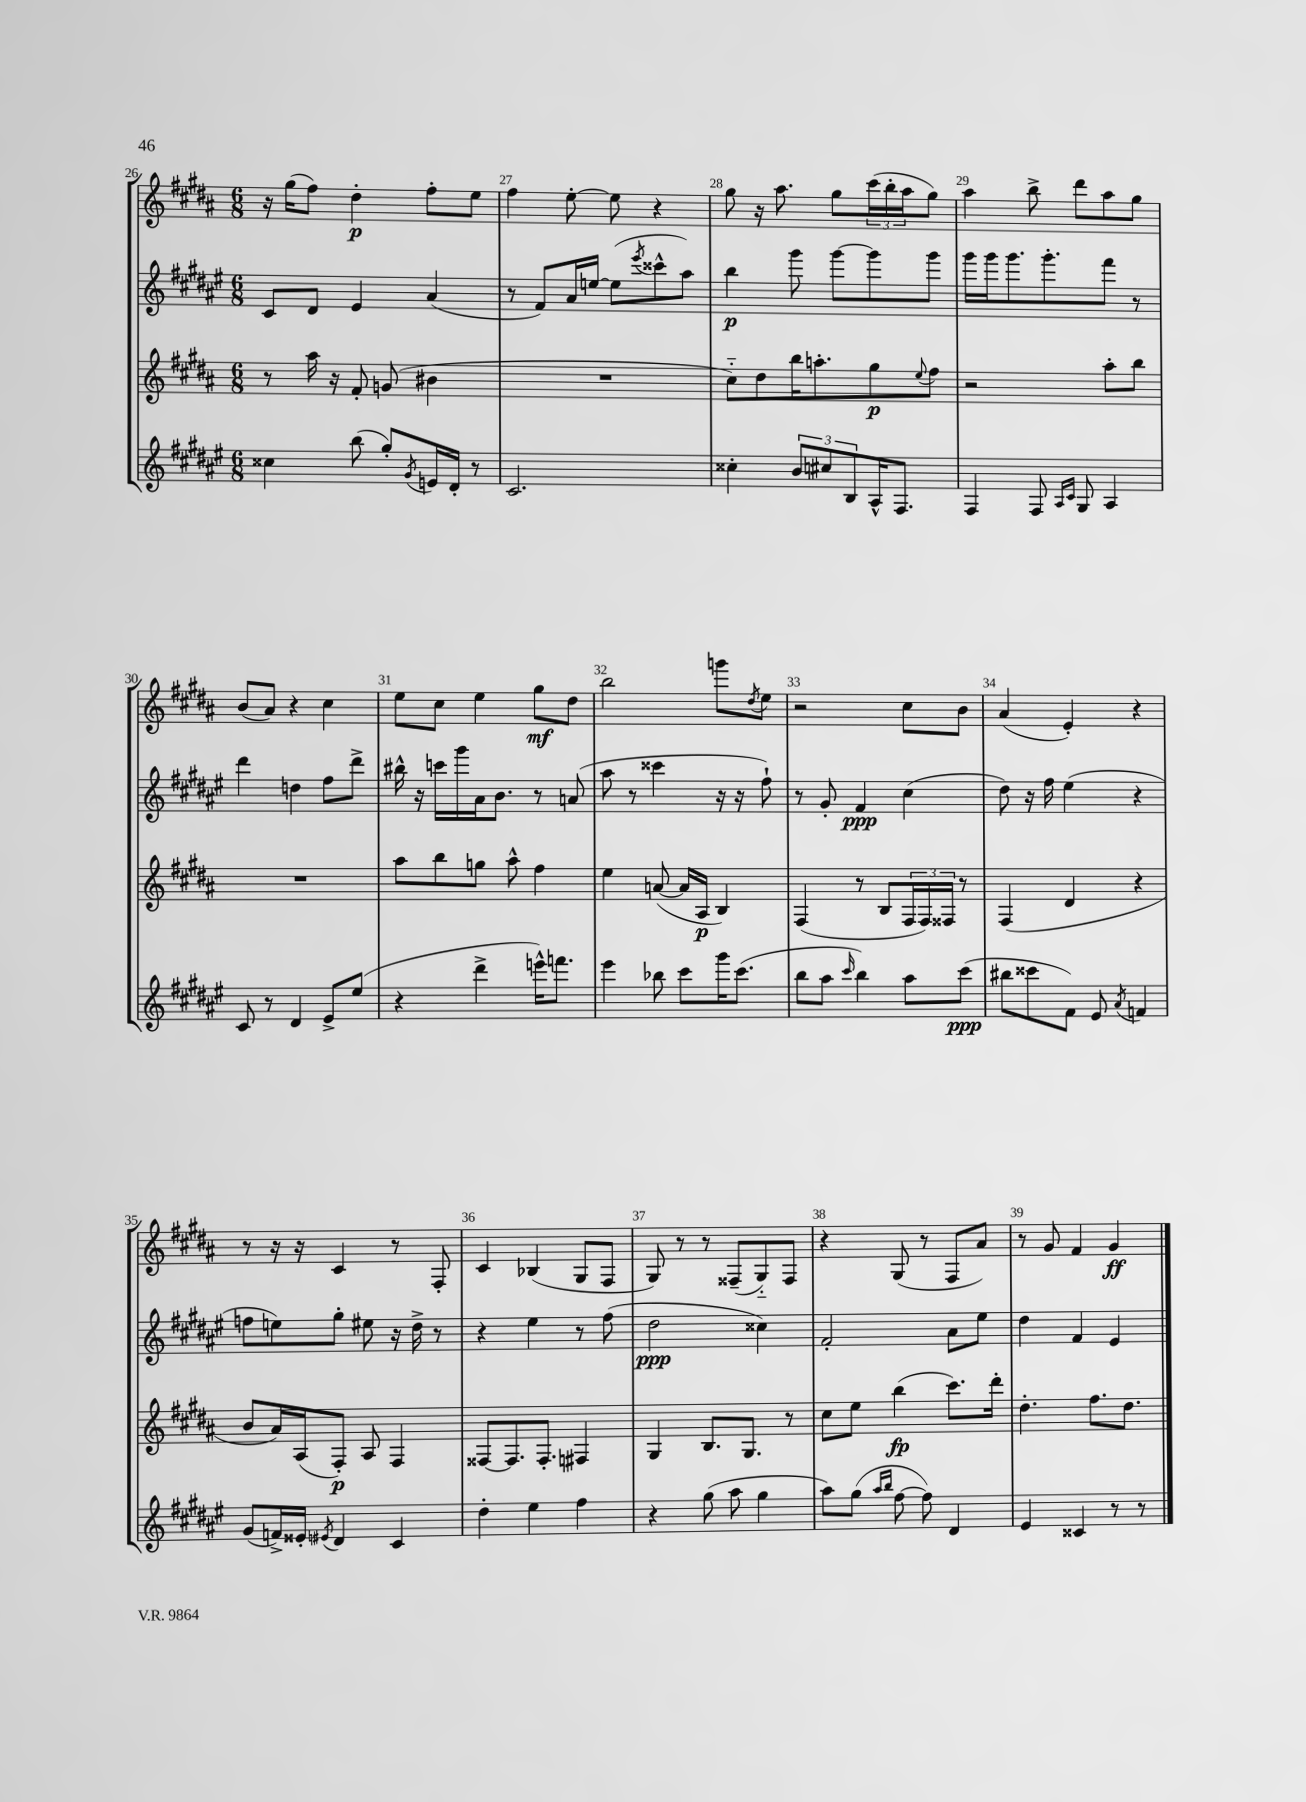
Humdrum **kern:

**kern	**kern	**kern	**kern
*staff4	*staff3	*staff2	*staff1
*clefG2	*clefG2	*clefG2	*clefG2
*k[f#c#g#d#a#e#]	*k[f#c#g#d#a#]	*k[f#c#g#d#a#e#]	*k[f#c#g#d#a#]
*M6/8	*M6/8	*M6/8	*M6/8
4cc##	8r	8c#	16r
.	.	.	(16gg#
.	16aa#	8d#	8ff#)
.	16r	.	.
(8bb	8f#'	4e#	4dd#'
8gg#')	(8g	.	.
8qg#	.	.	.
16e	4b#	(4a#	8ff#'
16d#'	.	.	.
8r	.	.	8ee
=	=	=	=
2.c#	2.r	8r	4ff#
.	.	8f#)	.
.	.	16a#	[8ee'
.	.	[16ee	.
.	.	(8ee]	8ee]
.	.	8qeee#	.
.	.	8ccc##^^	4r
.	.	8aa#)	.
=	=	=	=
4cc##'	8cc#'~)	4bb	8gg#
.	8dd#	.	16r
.	.	.	8.aa#
12b	16bb	8ggg#	.
.	8.aa'	.	.
12cc#	.	.	.
.	.	[8ggg#	8gg#
12B	.	.	.
16A#^^	8gg#	8ggg#]	(24ccc#
.	.	.	24bb'
8.F#	.	.	.
.	.	.	24aa#
.	8qqee	.	.
.	8ff#	8ggg#	8gg#)
=	=	=	=
4F#	2r	16ggg#	4aa#
.	.	16ggg#	.
.	.	8.ggg#	.
8F#	.	.	8bb^
.	.	8.ggg#'	.
16qqA#	.	.	.
16qqc#	.	.	.
8G#	.	.	8ddd#
4A#	8aa#'	8fff#	8aa#
.	8bb	8r	8gg#
=	=	=	=
8c#	2.r	4ddd#	(8b
8r	.	.	8a#)
4d#	.	4dd	4r
8e#^	.	8ff#	4cc#
(8ee#	.	8ddd#^	.
=	=	=	=
4r	8aa#	16bb#^^	8ee
.	.	16r	.
.	8bb	16ccc	8cc#
.	.	16ggg#	.
4ddd#^	8gg	16a#	4ee
.	.	8.b	.
.	8aa#^^	.	.
16eee^^)	4ff#	8r	8gg#
8.fff	.	.	.
.	.	(8a	8dd#
=	=	=	=
4eee#	4ee	8aa#	2bb
.	.	8r	.
8bb-	([8a	4ccc##	.
8ccc#	16a]	.	.
.	16A#	.	.
16ggg#	4B)	16r	8ggg
(8.ccc#	.	16r	.
.	.	.	8qdd#
.	.	8ff#`)	8ee
=	=	=	=
8bb	(4F#	8r	2r
8aa#	.	8g#'	.
16qqccc#	.	.	.
4bb)	8r	4f#	.
.	8B	.	.
8aa#	24F#	(4cc#	8cc#
.	24F#)	.	.
.	24F##	.	.
(8ccc#	8r	.	8b
=	=	=	=
8bb#	(4F#	8dd#)	(4a#
8ccc##	.	16r	.
.	.	16ff#	.
8f#)	4d#	(4ee#	4e')
8e#	.	.	.
8qa#	.	.	.
4f	4r	4r	4r
=	=	=	=
(8g#	8b	8ff	8r
16f^)	16a#)	8ee)	16r
16e##'	(16A#	.	16r
8qe#	.	.	.
4d#	8F#')	8gg#'	4c#
.	8A#	8ee#	.
4c#	4F#	16r	8r
.	.	16dd#^	.
.	.	8r	8F#'
=	=	=	=
4dd#'	[8F##	4r	4c#
.	8.F##]	.	.
4ee#	.	4ee#	(4B-
.	8.F##'	.	.
4ff#	4F#	8r	8G#
.	.	(8ff#	8F#
=	=	=	=
4r	4G#	2dd#	8G#)
.	.	.	8r
(8gg#	8.B	.	8r
8aa#	.	.	(8F##~
.	8.G#	.	.
4gg#	.	4cc##)	8G#'~)
.	8r	.	8F##
=	=	=	=
8aa#)	8cc#	2f#'	4r
(8gg#	8ee	.	.
16qqaa#	.	.	.
16qqbb	.	.	.
[8ff#	(4bb	.	(8G#
8ff#])	.	.	8r
4d#	8.ccc#)	8a#	8F#
.	.	8ee#	8a#)
.	16ddd#'	.	.
=	=	=	=
4e#	4.dd#'	4dd#	8r
.	.	.	8g#
4c##	.	4f#	4f#
.	8.ff#	.	.
8r	.	4e#	4g#
.	8.dd#	.	.
8r	.	.	.
==	==	==	==
*-	*-	*-	*-
